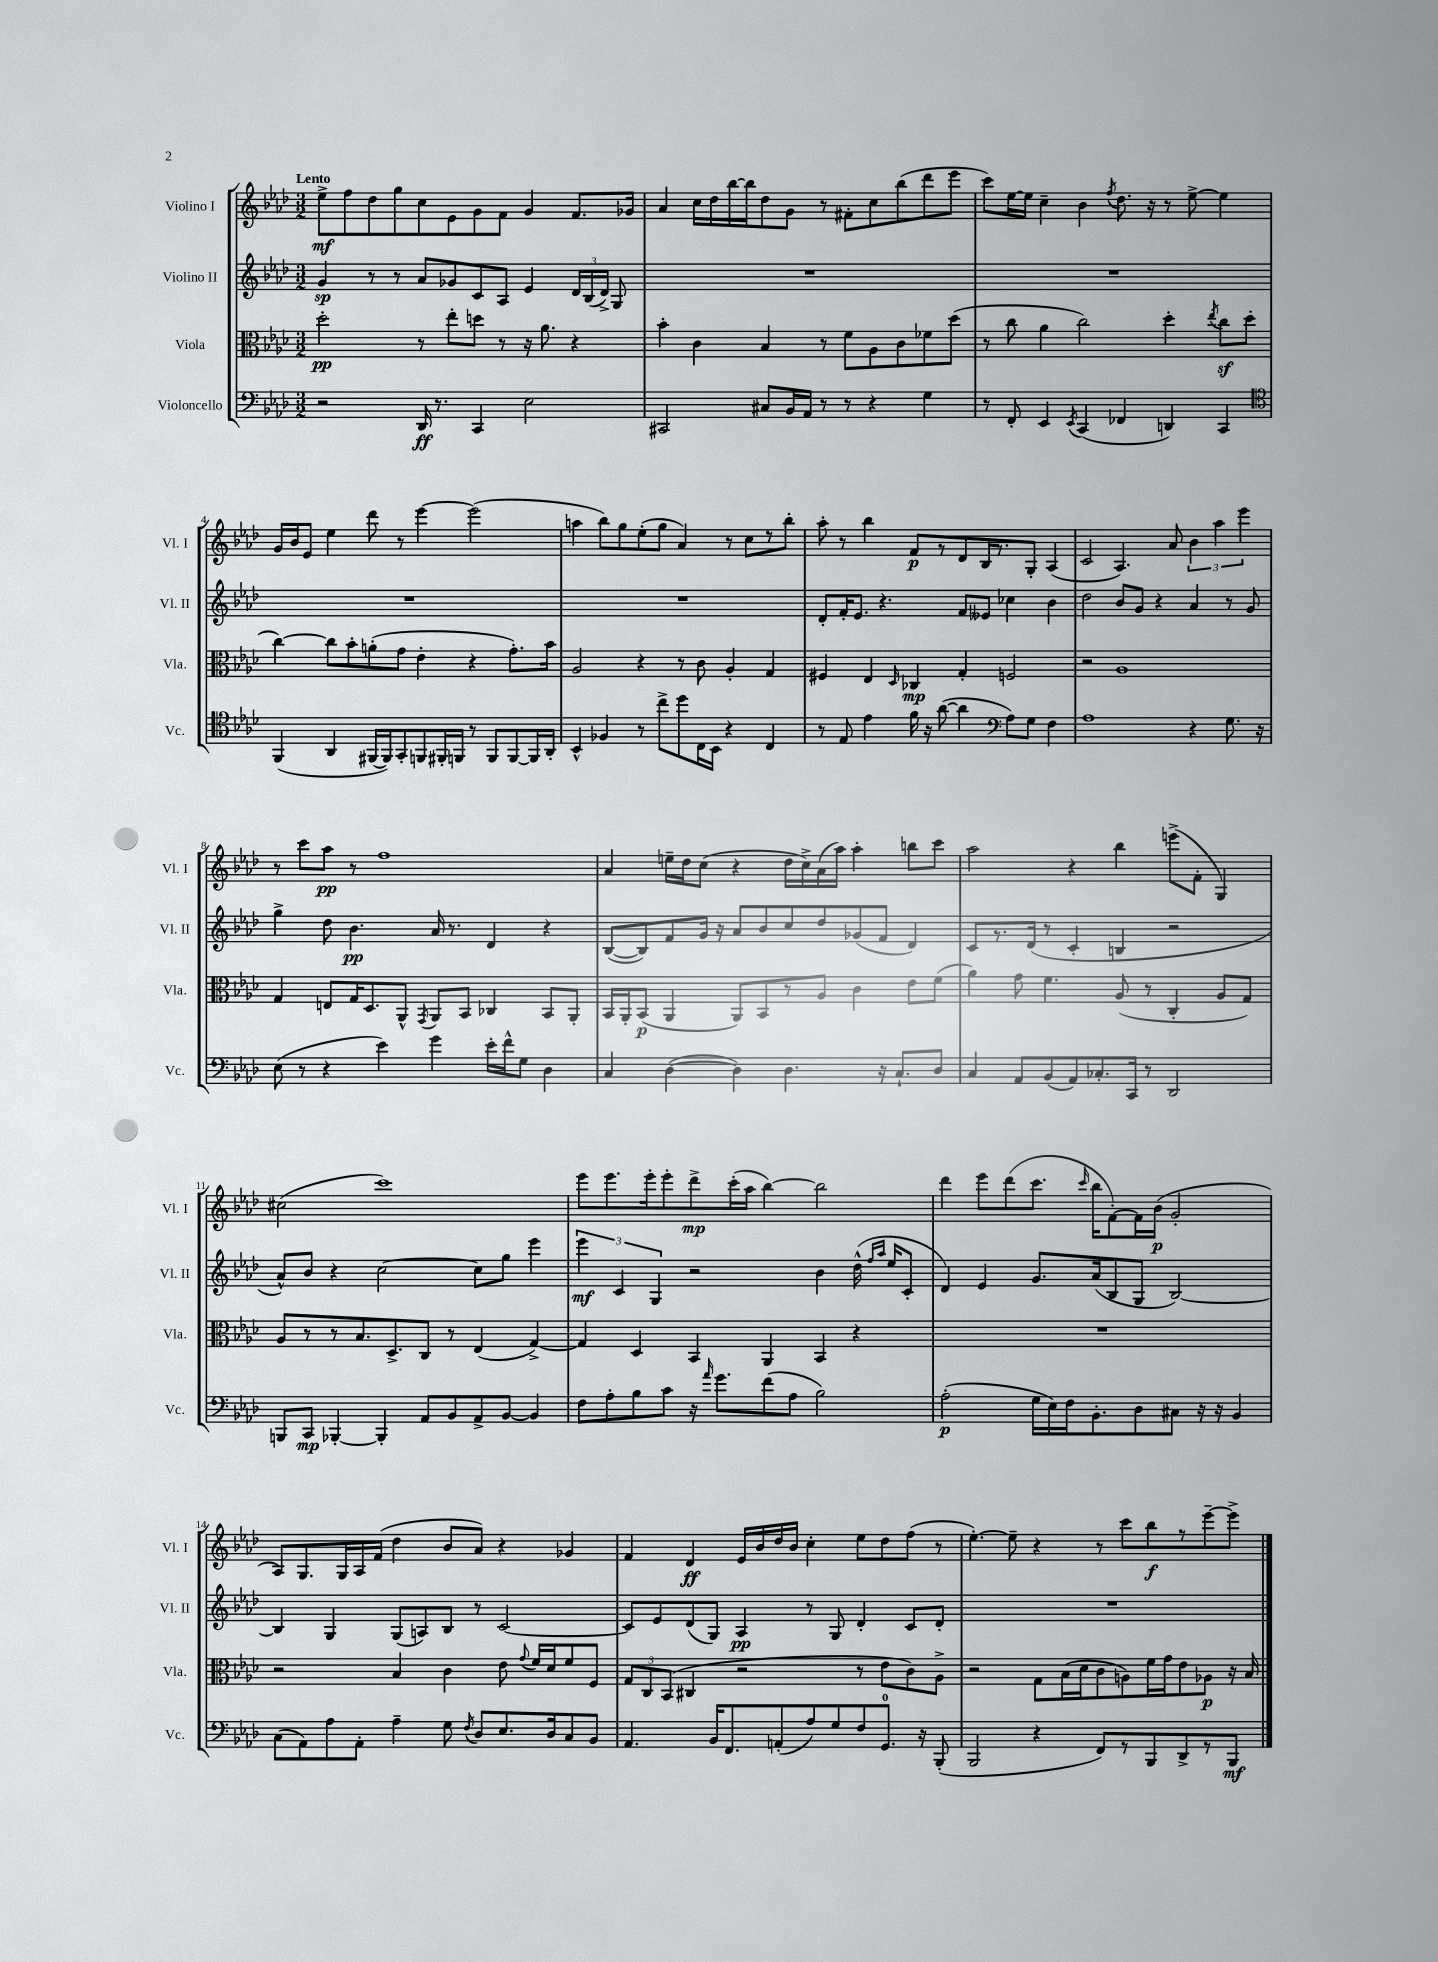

**kern	**kern	**kern	**kern
*staff4	*staff3	*staff2	*staff1
*clefF4	*clefC3	*clefG2	*clefG2
*k[b-e-a-d-]	*k[b-e-a-d-]	*k[b-e-a-d-]	*k[b-e-a-d-]
*M3/2	*M3/2	*M3/2	*M3/2
2r	2dd-'	4g	8ee-^
.	.	.	8ff
.	.	8r	8dd-
.	.	8r	8gg
16DD-	8r	8a-	8cc
8.r	.	.	.
.	8ee-'	8g-	8e-
4CC	8dd	8c	8g
.	8r	8A-	8f
2E-	16r	4e-	4g
.	8.a-	.	.
.	4r	24d-	8.f
.	.	(24B-	.
.	.	24d-^)	.
.	.	8G	.
.	.	.	16g-
=	=	=	=
2CC#	4b-'	1.r	4a-
.	4c	.	16cc
.	.	.	16dd-
.	.	.	[16bb-
.	.	.	16bb-]
8C#	4B-	.	8dd-
16BB-	.	.	8g
16AA-	.	.	.
8r	8r	.	8r
8r	8f	.	8f#'
4r	8A-	.	8cc
.	8c	.	(8bb-
4G	8f-	.	8ddd-
.	(8dd-	.	8eee-
=	=	=	=
8r	8r	1.r	8ccc)
8FF'	8cc	.	[16ee-
.	.	.	16ee-]
4EE-	4a-	.	4cc~
8qEE-	.	.	.
(4CC	2cc)	.	4b-
.	.	.	8qff
4FF-	.	.	8.dd-
.	.	.	16r
4DD)	4dd-'	.	8r
.	.	.	[8ee-^
.	8qee-	.	.
4CC	8cc	.	4ee-]
.	(8dd-	.	.
=	=	=	=
*clefC4	*	*	*
(4FF	[4cc)	1.r	16g
.	.	.	16b-
.	.	.	8e-
4AA-	8cc]	.	4ee-
.	8b-'	.	.
[16FF#	(8a'	.	8ddd-
16FF#])	.	.	.
8GG'	8g	.	8r
8FF	4e-'	.	[4eee-
16FF#'	.	.	.
16FF	.	.	.
8r	4r	.	(2eee-]
8FF	.	.	.
[8FF	8.g')	.	.
16FF]	.	.	.
16AA-'	16b-	.	.
=	=	=	=
4BB-^^	2A-	1.r	4aa
4F-	.	.	8bb-)
.	.	.	8gg
8r	4r	.	(8ee-'
8cc^	.	.	8gg
8dd-	8r	.	4a-)
16C	8c	.	.
16BB-	.	.	.
4r	4A-'	.	8r
.	.	.	8cc
4C	4G	.	8r
.	.	.	8bb-'
=	=	=	=
8r	4F#	8d-'	8aa-'
8E-	.	16f'	8r
.	.	8.e-	.
4e-	4E-	.	4bb-
.	.	4.r	.
.	16qqD-	.	.
16f	4C-	.	8f
16r	.	.	.
([8a-	.	.	8r
4a-]	4G'	8f	8d-
.	.	8e--	16B-
.	.	.	8.r
*clefF4	*	*	*
8A-)	2F	4cc-	.
8G	.	.	8G'
4F	.	4b-	(4A-
=	=	=	=
1A-	2r	2dd-	2c
.	1A-	8b-	4.A-)
.	.	8g	.
.	.	4r	.
.	.	.	8a-
4r	.	4a-	6b-
.	.	.	6aa-
8.G	.	8r	.
.	.	.	6eee-
.	.	8g	.
16r	.	.	.
=	=	=	=
(8E-	4G	4gg^	8r
8r	.	.	8ccc
4r	8E	8dd-	8aa-
.	16G	4.b-	8r
.	8.D-	.	.
4e-)	.	.	1ff
.	8AA-^^	.	.
.	8qGG	.	.
4g	8AA-	16a-	.
.	.	8.r	.
.	8BB-	.	.
16e-'	4C-	4d-	.
16f^^	.	.	.
8G	.	.	.
4D-	8BB-	4r	.
.	8AA-'	.	.
=	=	=	=
4C	16BB-	([8B-	4a-
.	16AA-'	.	.
.	(8BB-	8B-])	.
([4D-	4AA-	8f	16ee~
.	.	.	16dd-
.	.	16g	(8cc
.	.	16r	.
4D-])	8AA-)	8a-	4r
.	8BB-	8b-	.
4.D-	8r	8cc	16dd-
.	.	.	16cc^)
.	8A-	8dd-	(16a-
.	.	.	16aa-)
.	4c	(8g-	4aa-'
16r	.	8f	.
8.C`	.	.	.
.	8e-	4d-)	8bb
8D-	(8f	.	8ccc
=	=	=	=
4C	4a-)	8c	2aa-
.	.	8.r	.
8AA-	8g	.	.
.	.	(16d-	.
(8BB-	4.f	8r	.
8AA-)	.	4c'	4r
8.C-'	.	.	.
.	(8A-	4B	4bb-
16CC	.	.	.
8r	8r	.	.
2DD-	4C'	2r	(8eee^
.	.	.	8f'
.	8A-	.	4G)
.	8G)	.	.
=	=	=	=
8BBB	8A-	8a-^^)	(2cc#
8CC	8r	8b-	.
[4BBB-'	8r	4r	.
.	8.B-	.	.
4BBB-']	.	[2cc	1ccc)
.	8.D-^	.	.
8AA-	8C	.	.
8BB-	8r	.	.
8AA-^	(4E-	8cc]	.
[8BB-	.	8gg	.
4BB-]	[4G^)	4eee-	.
=	=	=	=
8F	4G]	6eee-	8eee-
8A-'	.	.	8.eee-
.	.	6c	.
8B-	4D-	.	.
.	.	.	16eee-'
.	.	6G	.
8c	.	.	8eee-'
16r	4BB-	2r	8ddd-^
16qqa-	.	.	.
8.g	.	.	.
.	.	.	(16ccc'
.	.	.	16aa-
(8f	4AA-	.	[4bb-)
8A-	.	.	.
2B-)	4BB-	4b-	2bb-]
.	4r	(16dd-^^	.
.	.	16qqff	.
.	.	16qqaa-	.
.	.	16ee-	.
.	.	8c'	.
=	=	=	=
(2A-'	1.r	4d-)	4ddd-
.	.	4e-	8eee-
.	.	.	(8ddd-
16G	.	8.g	8.ccc
16E-)	.	.	.
16F	.	.	.
.	.	.	16qqccc
8.BB-'	.	(16a-	16bb-
.	.	8B-	[8f')
8D-	.	8G	16f]
.	.	.	(16b-
8C#	.	[2B-)	2g'
16r	.	.	.
16r	.	.	.
4BB-	.	.	.
=	=	=	=
(8C	2r	4B-]	8A-)
8AA-)	.	.	8.G
8A-	.	4G	.
.	.	.	16G
8AA-'	.	.	16A-
.	.	.	(16f
4A-~	4B-	(8G	4dd-
.	.	8A)	.
8G	4c	8B-	8b-
8qF	.	.	.
8D-	.	8r	8a-)
8.E-	8e-	[2c	4r
.	8qqg	.	.
.	16f	.	.
16D-	16d-	.	.
8C	8f	.	4g-
8BB-	8F	.	.
=	=	=	=
4.AA-	12G	8c]	4f
.	12C	.	.
.	.	8e-	.
.	(12BB-	.	.
.	4C#	(8d-	4d-
16BB-	.	8G)	.
8.FF	.	.	.
.	2r	4A-	16e-
.	.	.	16b-
(8AA'	.	.	16dd-
.	.	.	16b-
8A-)	.	8r	4cc'
8G	.	8G	.
8F	8r	4d-'	8ee-
8.GG	8e-	.	8dd-
.	8c)	8c	(8ff
16r	.	.	.
(8BBB-'	8A-^	8d-'	8r
=	=	=	=
2BBB-	2r	1.r	[4.ee-')
.	.	.	8ee-~]
4r	8G	.	4r
.	(16B-	.	.
.	16d-	.	.
8FF)	8c	.	8r
8r	8A)	.	8ccc
8BBB-	16f	.	8bb-
.	16g	.	.
8DD-^	8e-	.	8r
8r	8A-	.	[8eee-~
8BBB-	16r	.	8eee-^]
.	16B-	.	.
==	==	==	==
*-	*-	*-	*-
